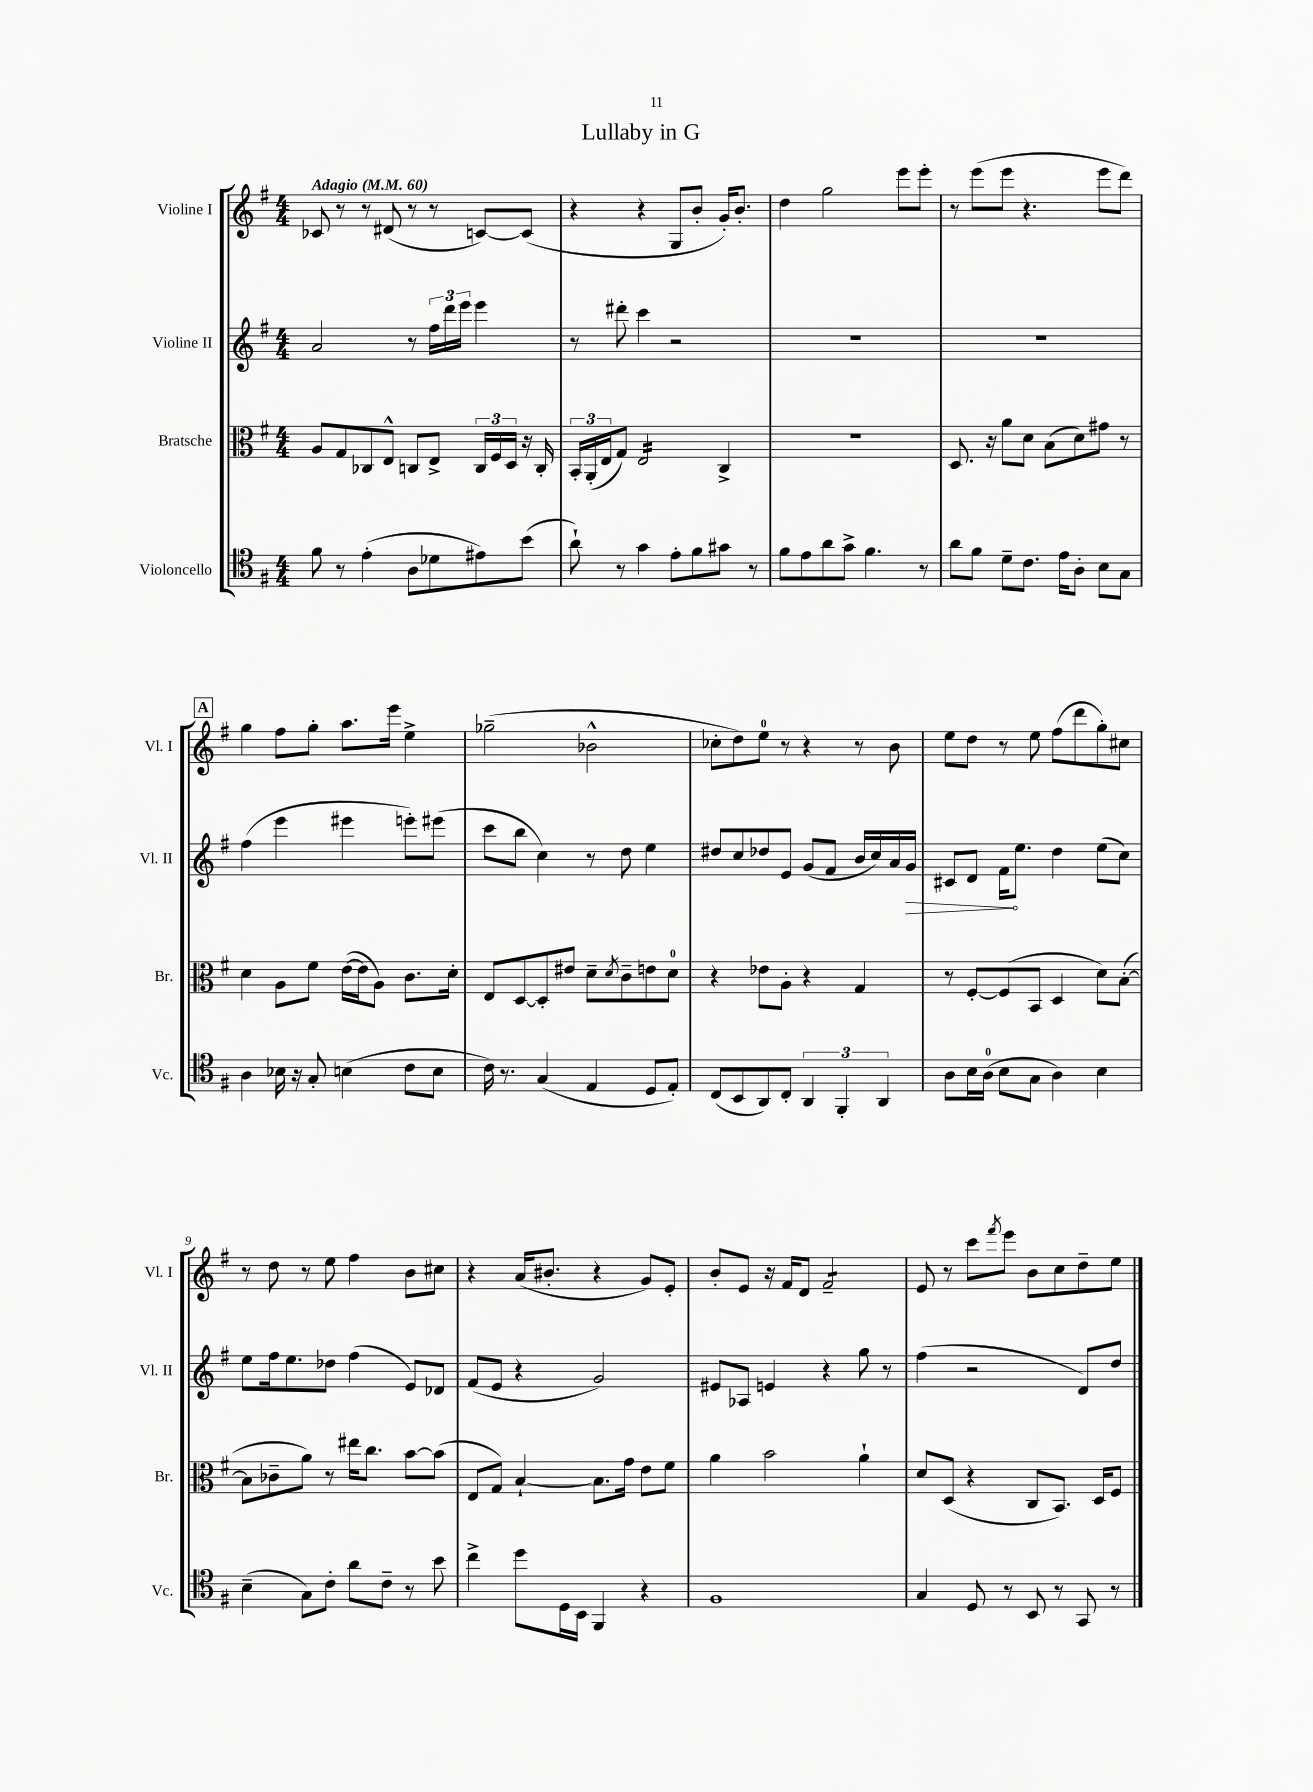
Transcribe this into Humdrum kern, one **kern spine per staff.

**kern	**kern	**kern	**kern
*staff4	*staff3	*staff2	*staff1
*clefC4	*clefC3	*clefG2	*clefG2
*k[f#]	*k[f#]	*k[f#]	*k[f#]
*M4/4	*M4/4	*M4/4	*M4/4
*MM60	*MM60	*MM60	*MM60
8f#	8A	2a	8c-
8r	8G	.	8r
(4e'	8C-	.	8r
.	8E^^	.	(8d#
8A	8C	8r	8r
8d-	8E^	24ff#	8r
.	.	24ddd	.
.	.	24eee	.
8e#)	24C	4eee	[8c)
.	24F#	.	.
.	24D	.	.
(8b	16r	.	(8c]
.	16C'	.	.
=	=	=	=
8a`)	24BB'	8r	4r
.	(24AA'	.	.
.	24E	.	.
8r	8G)	8ddd#'	.
4g	2E	4ccc	4r
8e'	.	2r	8G
8f#	.	.	8b'
8g#	4C^	.	16g')
.	.	.	8.b'
8r	.	.	.
=	=	=	=
8f#	1r	1r	4dd
8e	.	.	.
8a	.	.	2gg
8g^	.	.	.
4.f#	.	.	.
.	.	.	8eee
8r	.	.	8eee'
=	=	=	=
8a	8.D	1r	8r
8f#	.	.	(8eee
.	16r	.	.
8d~	8a	.	8eee
8.c	8d	.	4.r
.	(8B	.	.
16e	.	.	.
8A'	8d)	.	.
8B	8g#	.	8eee
8G	8r	.	8ddd)
=	=	=	=
4A	4d	(4ff#	4gg
16B-	8A	4eee	8ff#
16r	.	.	.
8G'	8f#	.	8gg'
(4B	([16e	4eee#	8.aa
.	16e]	.	.
.	8A)	.	.
.	.	.	16eee
8c	8.c	8eee')	4ee^
8B	.	(8eee#	.
.	16d'	.	.
=	=	=	=
16c)	8E	8ccc	(2gg-~
8.r	.	.	.
.	[8D	8bb	.
(4G	8D']	4cc)	.
.	8e#	.	.
4E	8d~	8r	2b-^^
.	8qd	.	.
.	8c~	8dd	.
8D	8e	4ee	.
8E')	8d	.	.
=	=	=	=
(8C	4r	8dd#	8cc-'
8BB	.	8cc	8dd)
8AA)	8e-	8dd-	8ee
8C'	8A'	8e	8r
6AA	4r	(8g	4r
.	.	8f#	.
6FF#'	.	.	.
.	4G	16b	8r
.	.	16cc)	.
6AA	.	.	.
.	.	16a	8b
.	.	16g	.
=	=	=	=
8A	8r	8c#	8ee
16B	[8F#'	8d	8dd
(16A	.	.	.
8B	(8F#]	16f#	8r
.	.	8.ee	.
8G	8BB	.	8ee
4A)	4D	4dd	(8ff#
.	.	.	8ddd
4B	8d)	(8ee	8gg')
.	([8B'	8cc)	8cc#
=	=	=	=
(4B~	8B]	8ee	8r
.	8c-~	16ff#	8dd
.	.	8.ee	.
8G)	8a)	.	8r
8c'	8r	8dd-	8ee
8a	16ee#	(4ff#	4ff#
.	8.cc	.	.
8c~	.	.	.
8r	[8b	8e)	8b
8b	(8b]	8d-	8cc#
=	=	=	=
4cc^	8E	(8f#	4r
.	8G)	8e	.
8dd	[4B`	4r	(16a
.	.	.	8.b#'
16D	.	.	.
16BB	.	.	.
4FF#	8.B]	2g)	4r
.	16g	.	.
4r	8e	.	8g)
.	8f#	.	8e'
=	=	=	=
1F#	4a	8e#	8b'
.	.	8A-	8e
.	2b	4e	16r
.	.	.	16f#
.	.	.	8d
.	.	4r	2f#~
.	4a`	8gg	.
.	.	8r	.
=	=	=	=
4G	8d	(4ff#	8e
.	(8D	.	8r
8D	4r	2r	8ccc
.	.	.	8qfff#
8r	.	.	8eee
8BB	8C	.	8b
8r	8.BB)	.	8cc
8GG	.	8d)	8dd~
.	16D	.	.
8r	8F#	8dd	8ee
==	==	==	==
*-	*-	*-	*-
